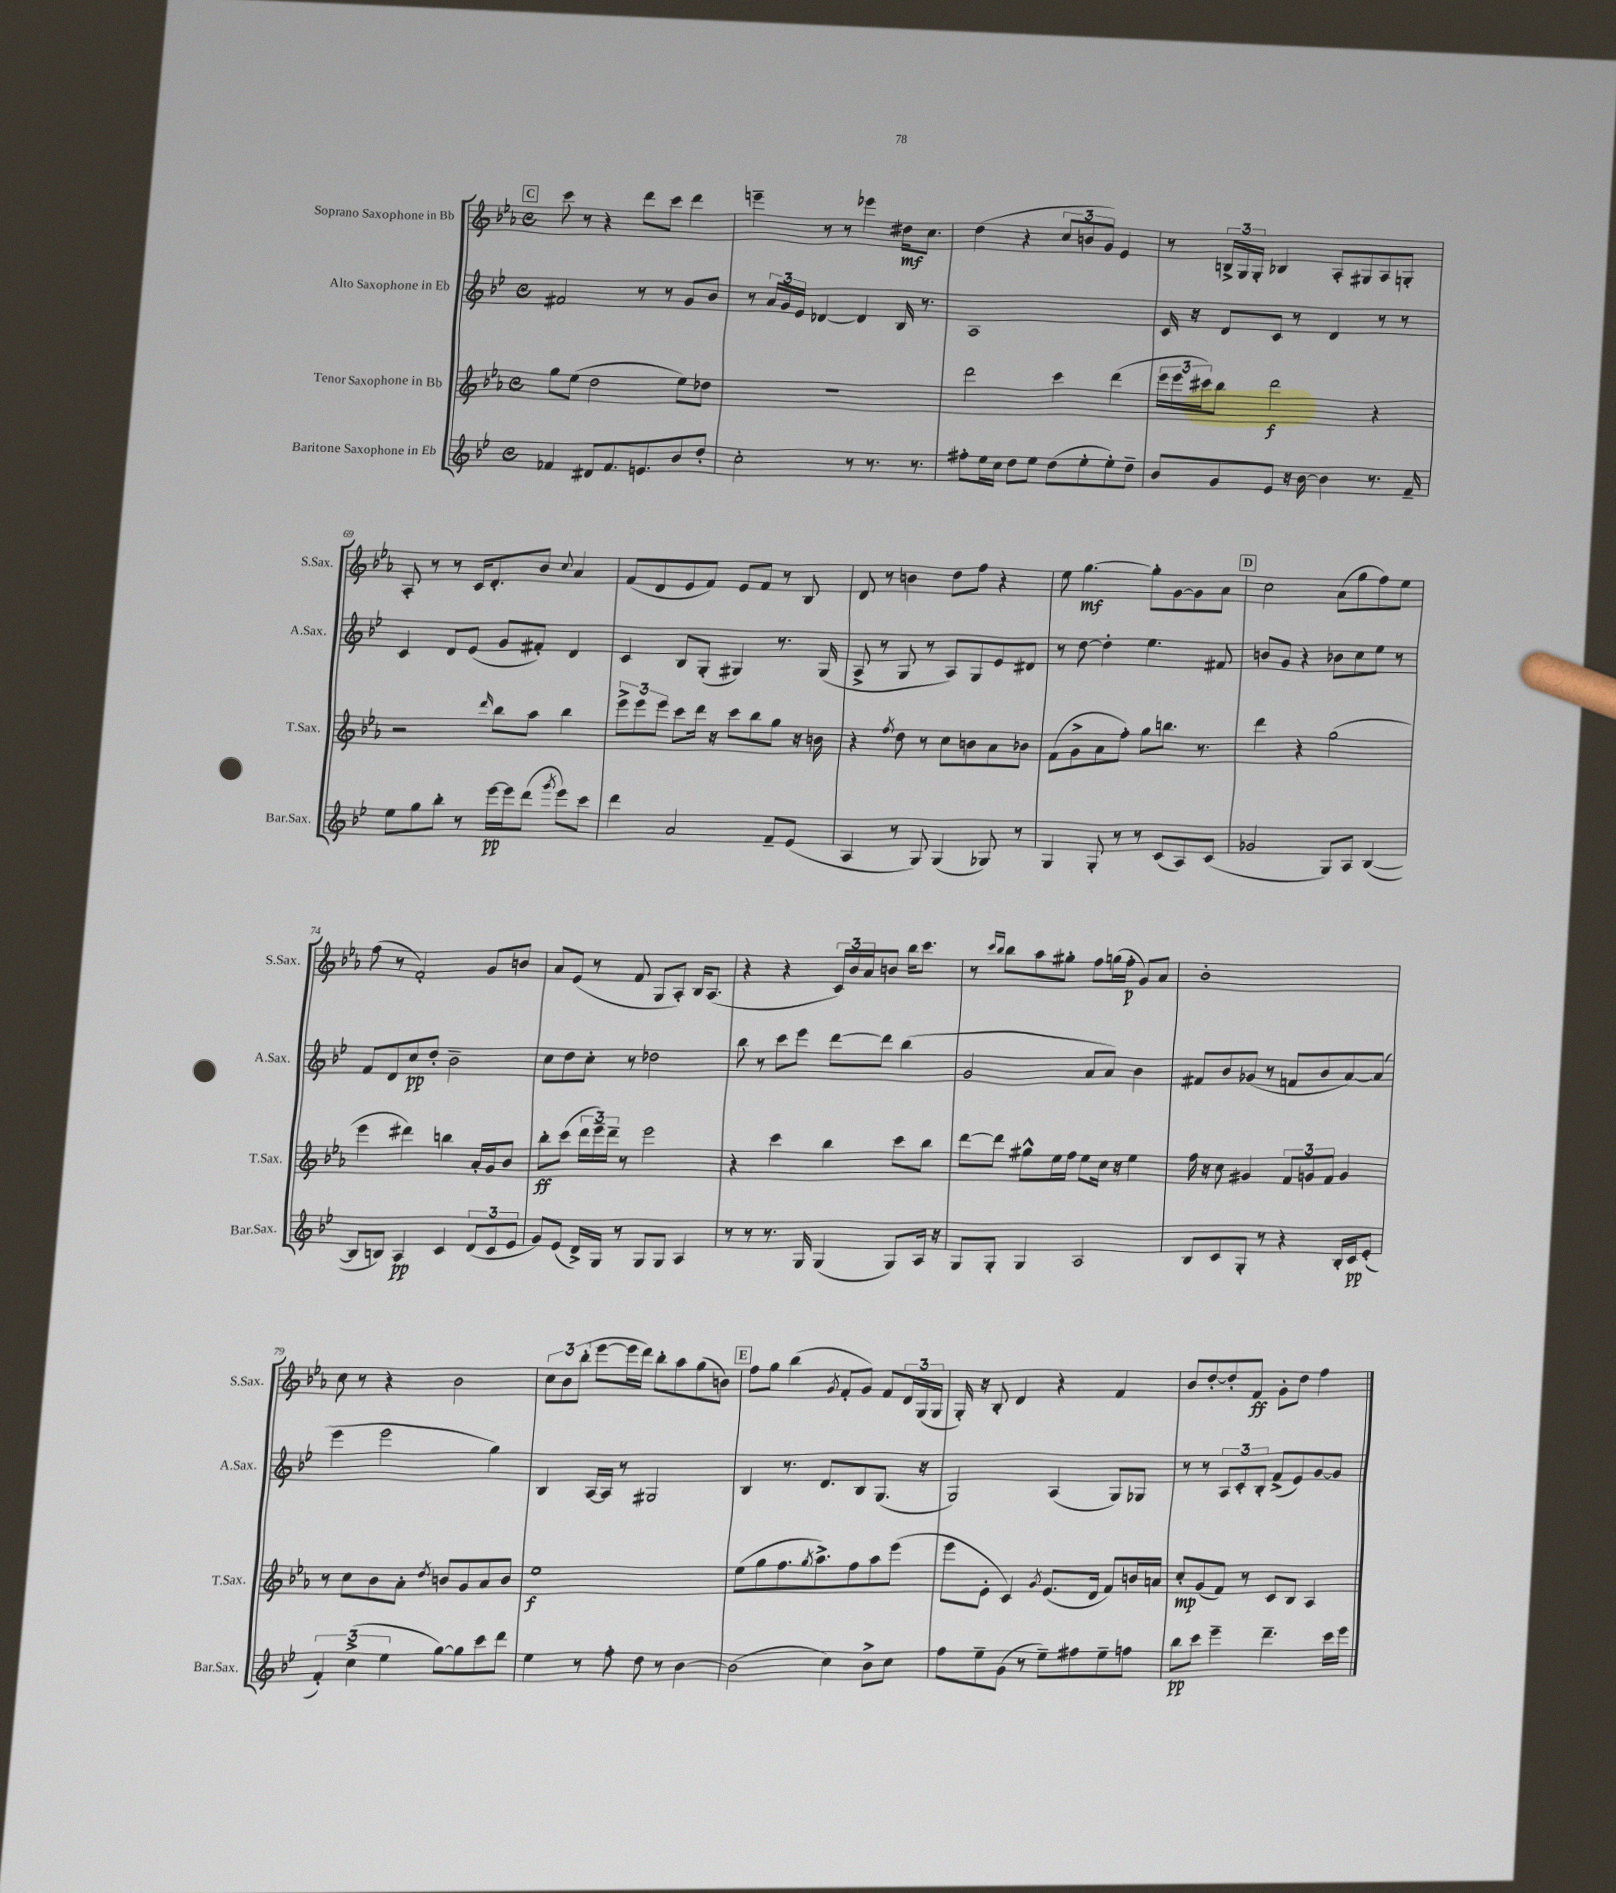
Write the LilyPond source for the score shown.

<<
\new StaffGroup <<
\new Staff = "s0" \with { instrumentName = "Soprano Saxophone in Bb" shortInstrumentName = "S.Sax." } {
    \clef treble \key ees \major \defaultTimeSignature \time 4/4
    \mark \markup { \box "C" } c'''8 r8 r4 d'''8 c'''8 d'''4 |
    e'''4-- r8 r8 ees'''4 dis''16\mf c''8. |
    d''4( r4 \tuplet 3/2 { c''8 b'8 g'8) } ees'4 |
    r8 \tuplet 3/2 { b16-> g16 g16-. } bes4 aes8-. gis8 aes8 g8-. |
    aes8-. r8 r8 c'16 d'8.-. bes'8 \appoggiatura { c''8 } aes'4 |
    f'8( d'8 ees'8 f'8) ees'8 f'8 r8 bes8 |
    d'8 r8 b'4 d''8 f''8 r4 |
    ees''8 g''4.~\mf g''8-. g'8~ g'8 aes'8 |
    \mark \markup { \box "D" } c''2 aes'8( g''8 f''8) ees''8 |
    f''8( r8 f'2-.) g'8 b'8 |
    aes'8 ees'8( r8 f'8 g8 aes8-.) bes16 aes8.( |
    r4 r4 \tuplet 3/2 { c'16) bes'16 aes'16 } b'8 bes''16 c'''8. |
    r8 \grace { c'''16 bes''16 } bes''8 aes''8 gis''8-. f''8 g''16( f''16-.\p g'8) aes'8 |
    bes'1-. |
    c''8 r8 r4 bes'2 |
    \tuplet 3/2 { c''8 bes'8 bes''8-.( } ees'''8~ ees'''16 d'''16) bes''8-. aes''8 g''8( b'8) |
    \mark \markup { \box "E" } f''8 g''8 bes''4( \acciaccatura { g'8 } f'8-. g'8) f'8 \tuplet 3/2 { d'16 g16( g16 } |
    g16-.) r16 bes8-. d'4 r4 f'4 |
    bes'8 d''8~-. d''8-. f'8\ff g'8-. d''8 f''4 \bar "|." |
}
\new Staff = "s1" \with { instrumentName = "Alto Saxophone in Eb" shortInstrumentName = "A.Sax." } {
    \clef treble \key bes \major \defaultTimeSignature \time 4/4
    \mark \markup { \box "C" } fis'2 r8 r8 g'8 bes'8 |
    r8 \tuplet 3/2 { a'16 g'16 ees'16 } des'4~ des'4 bes16 r8. |
    a1 |
    c'16 r16 d'8 c'8 r8 d'4 r8 r8 |
    c'4 d'8 ees'8( g'8 fis'8-.) d'4 |
    c'4 bes8 g8-.( gis4) r8. gis16( |
    a8-> r8 g8 r8 a8) g8 ees'8 dis'8 |
    r8 d''8~ d''4-. ees''4. fis'8 |
    \mark \markup { \box "D" } b'8 g'8 r4 bes'8 c''8 ees''8 r8 |
    f'8 d'8 c''8\pp d''8-. bes'2-- |
    c''8 d''8 c''8-. r8 des''2 |
    bes''8 r8 c'''8 ees'''8 d'''8~ d'''8 bes''4( |
    g'2 a'8 a'8) bes'4 |
    fis'8 bes'8 ges'8( r8 f'8 bes'8 a'8~) a'8( |
    ees'''4 ees'''2 g''4) |
    bes4 a16~ a16 r8 gis2 |
    \mark \markup { \box "E" } bes4 r8. d'8. bes8 g8.( r16 |
    g2) a4( g8) ges8 |
    r8 r8 \tuplet 3/2 { a8 c'8-. bes8-. } f'8->( ees'8) g'8~ g'8 \bar "|." |
}
\new Staff = "s2" \with { instrumentName = "Tenor Saxophone in Bb" shortInstrumentName = "T.Sax." } {
    \clef treble \key ees \major \defaultTimeSignature \time 4/4
    \mark \markup { \box "C" } g''8 ees''8( d''2 ees''8) des''8 |
    R1 |
    d'''2 c'''4 d'''4( |
    \tuplet 3/2 { ees'''16 ees'''16 cis'''16) } bes''8 d'''2\f r4 |
    r2 \grace { d'''16 } bes''8 aes''8 bes''4 |
    \tuplet 3/2 { ees'''8-> ees'''8 ees'''8 } c'''8 d'''16 r16 c'''8 bes''8 g''8 r16 b'16 |
    r4 \acciaccatura { f''8 } d''8 r8 c''8 b'8 aes'8 bes'8 |
    f'8( g'8-> aes'8 f''8-.) g''8 b''8. r8. |
    \mark \markup { \box "D" } d'''4 r4 g''2( |
    ees'''4 dis'''4) b''4 aes'16-. g'16 bes'8 |
    bes''8-.\ff c'''8( \tuplet 3/2 { d'''16 ees'''16--) d'''16-- } r8 ees'''2 |
    r4 c'''4 bes''4 c'''8 bes''8 |
    d'''8~ d'''8 gis''8-^ ees''16 f''16 ees''8 c''16 r16 ees''4 |
    f''16 r16 c''8 gis'4 \tuplet 3/2 { f'8 g'8 f'8 } g'4 |
    r8 c''8 bes'8 aes'8-. \acciaccatura { d''8 } b'8 g'8 aes'8 b'8 |
    ees''1\f |
    \mark \markup { \box "E" } ees''8( g''8 f''8. \acciaccatura { g''8 } aes''8.->) f''8 aes''8 ees'''8( |
    ees'''8 ees'8-. c'4) \acciaccatura { g'8 } ees'8.( d'16 f'8) b'16 a'16 |
    c''8-.\mp g'8( f'8) r8 c'8 bes8 aes4 \bar "|." |
}
\new Staff = "s3" \with { instrumentName = "Baritone Saxophone in Eb" shortInstrumentName = "Bar.Sax." } {
    \clef treble \key bes \major \defaultTimeSignature \time 4/4
    \mark \markup { \box "C" } fes'4 dis'8 fes'8. e'8. bes'8 d''8-. |
    c''2-. r8 r8. r8. |
    fis''8-. ees''16 c''16 d''8 ees''8 d''8( ees''8-. ees''8-.) d''8-- |
    bes'8 g'8 ees'8 r16 bes'16~ bes'4 r8. f'16-- |
    ees''8 g''8 bes''8-. r8 ees'''16~\pp ees'''16 d'''8( \acciaccatura { g'''8 } ees'''8) c'''8 |
    d'''4 a'2 f'8-- ees'8( |
    a4 r8 g8) g4( ges8) r8 |
    g4 g8-. r8 r8 c'8( a8) c'8( |
    \mark \markup { \box "D" } ges'2 g8) a8 bes4~( |
    bes8 b8) a4\pp c'4 \tuplet 3/2 { d'8( c'8 ees'8 } |
    g'8) ees'8( d'16->) g16 r8 g8 g8 a4 |
    r8 r8 r8. g16 g4( g8) a16 r16 |
    g8 g8-. g4 a2 |
    bes8 c'8 g8-. r8 r4 bes16-. c'16\pp ees'8-.( |
    \tuplet 3/2 { f'4-.) c''4->( ees''4 } g''8~) g''8 c'''8 d'''8 |
    ees''4 r8 f''8-. d''8 r8 bes'4~ |
    \mark \markup { \box "E" } bes'2( c''4) bes'8-> c''8 |
    f''8 ees''8-- g'8( r8 ees''8--) fis''8 ees''8-- f''8 |
    bes''8\pp c'''8 ees'''4-- d'''4.-- c'''16 ees'''16 \bar "|." |
}
>>
>>
\layout { \context { \Score currentBarNumber = #65 } }
